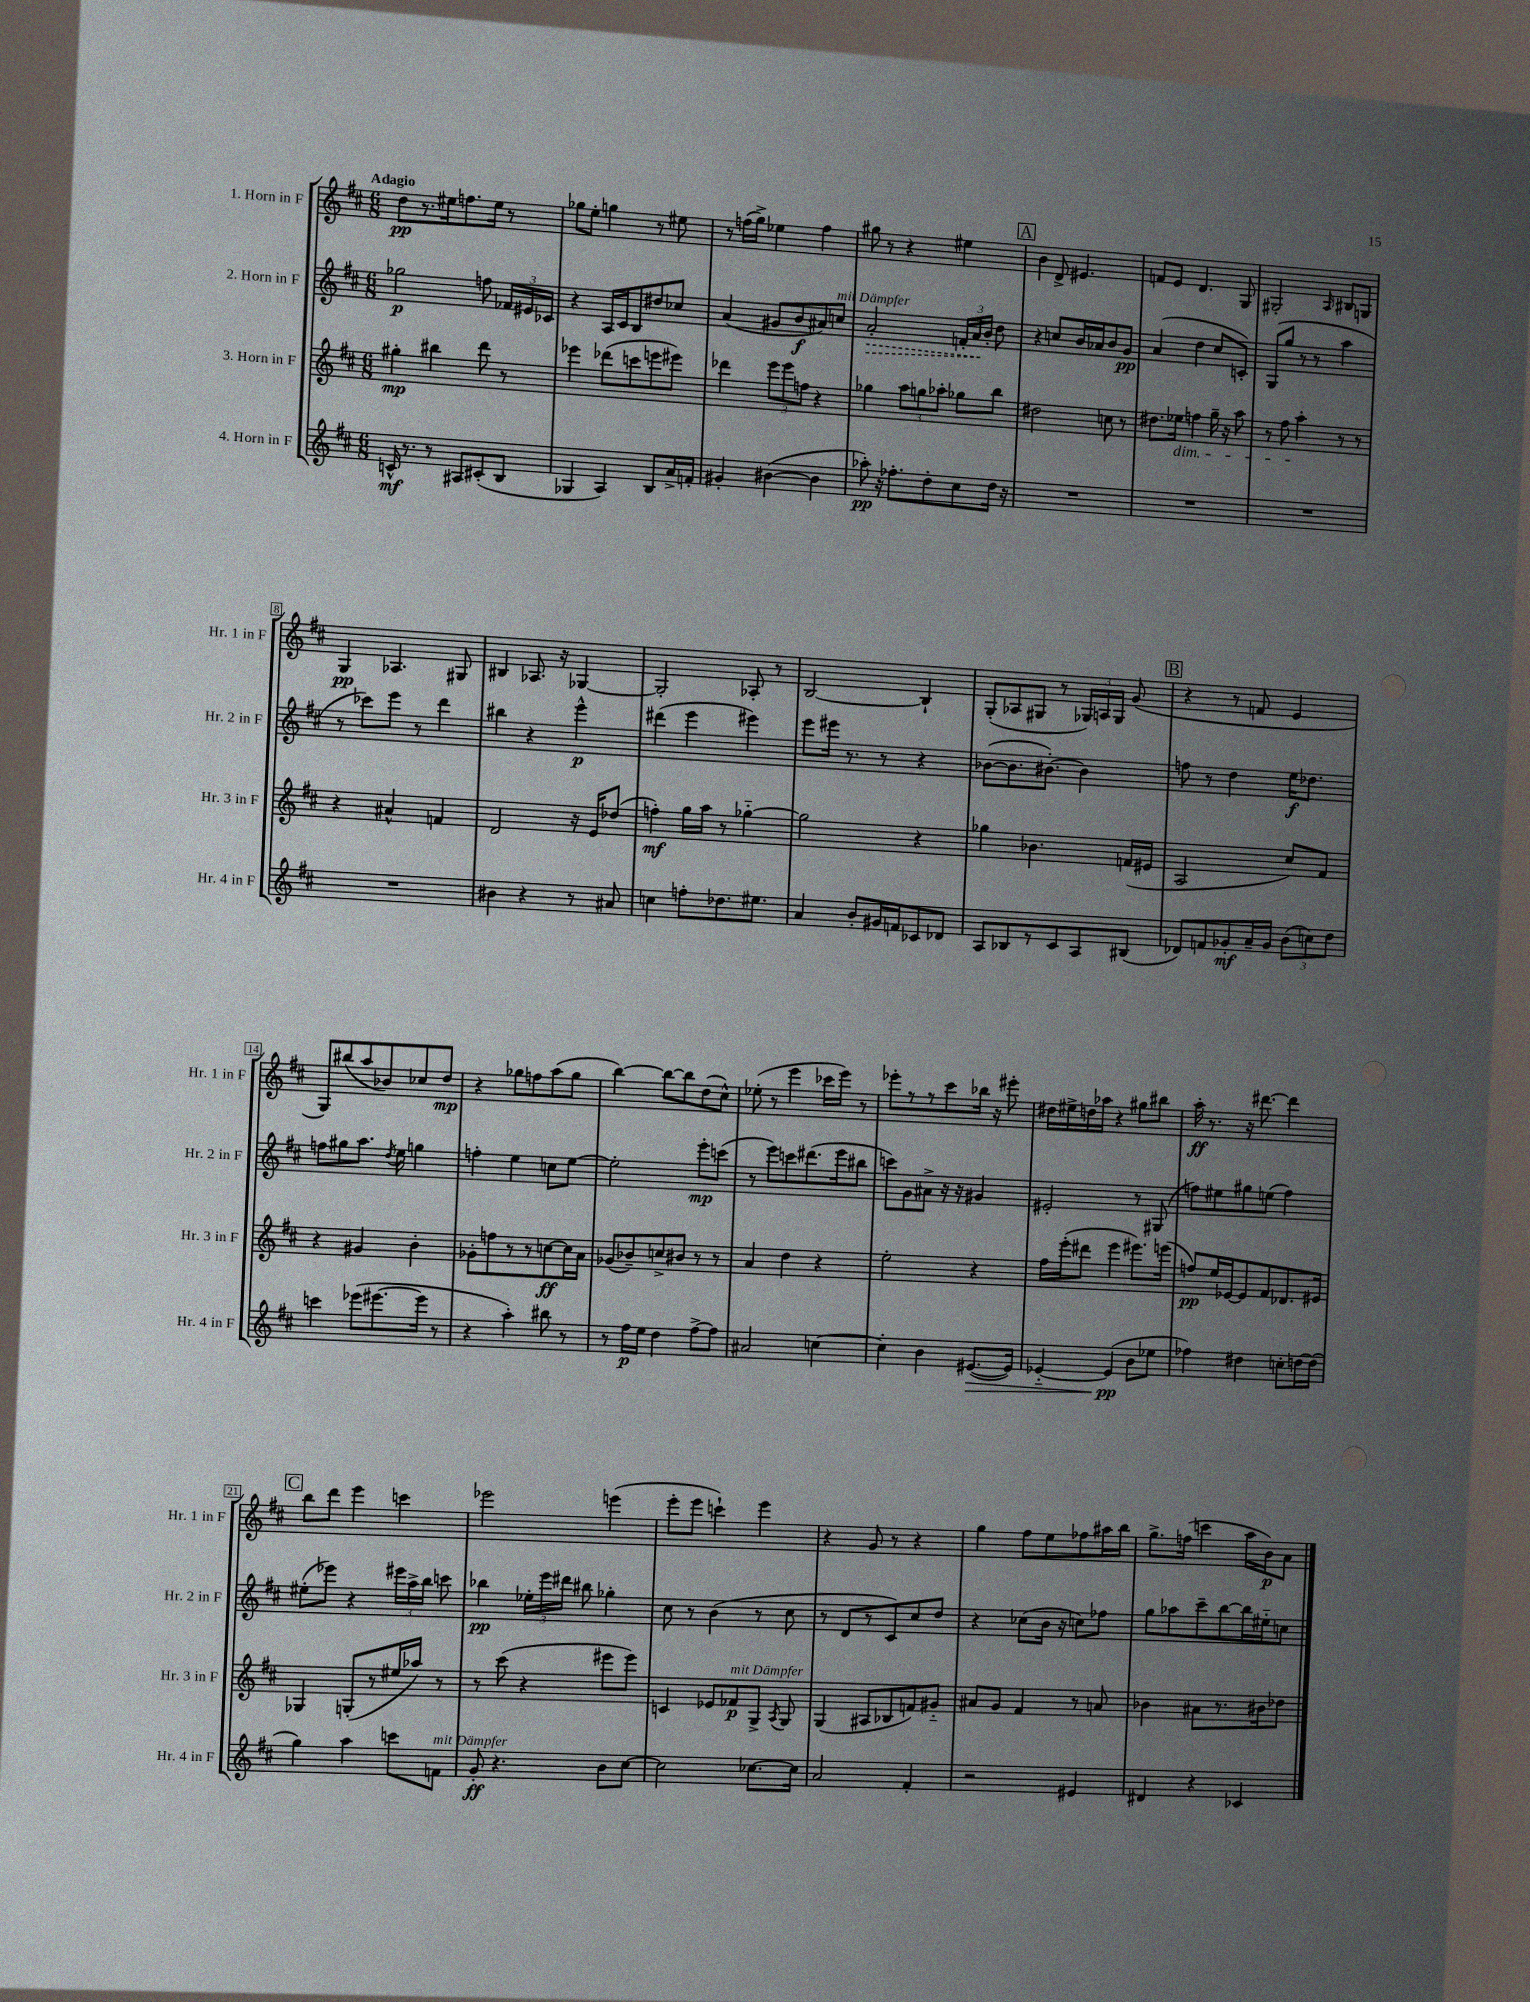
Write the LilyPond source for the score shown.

<<
\new StaffGroup <<
\new Staff = "s0" \with { instrumentName = "1. Horn in F" shortInstrumentName = "Hr. 1 in F" } {
    \clef treble \key d \major \numericTimeSignature \time 6/8 \tempo "Adagio"
    \autoBeamOff d''8[\pp r8. eis''16 f''8. eis''16] r8 |
    ges''8[ e''8]-. g''4 r8 eis''8 |
    r8 f''16[( g''16]->) ees''4 f''4 |
    gis''8 r8 r4 eis''4 |
    \mark \markup { \box "A" } b'4 d'8-> eis'4. |
    f'8[ e'8] d'4. g8 |
    gis2-. \grace { a16 } bis8[ g8] |
    g4\pp aes4. gis8 |
    bis4 aes8. r16 ges4~ |
    ges2-. aes8-. r8 |
    b2~ b4-! |
    g8[-.( aes8 gis8] r8 \tuplet 3/2 { ges16[) a16 ges16] } g'8( |
    \mark \markup { \box "B" } r4 r8 f'8 e'4 |
    g8[) bis''8( a''8 bes'8) ces''8 d''8]\mp |
    r4 ges''8[ f''8 a''8( ges''8] |
    b''4~) b''8[~ b''8 d''8( cis''8]-^) |
    ees''8-.( r8 e'''4 ces'''16[ e'''16]) r8 |
    ees'''8[-. r8 r8 cis'''8 bes''16] r16 eis'''8-. |
    dis''16[ eis''16-> d''16 aes''16] r4 gis''8[ bis''8] |
    a''16-.\ff r8. r16 dis'''8.~ dis'''4 |
    \mark \markup { \box "C" } b''8[ d'''8] e'''4 c'''4 |
    ees'''2 e'''4( |
    e'''8[-. e'''8] c'''4-!) e'''4 |
    r4 g'8 r8 r4 |
    g''4 fis''8[ e''8 fes''8 ais''16 b''16] |
    g''8.[-> f''16]( c'''4 a''16[ b'16\p) a'8] \bar "|." |
}
\new Staff = "s1" \with { instrumentName = "2. Horn in F" shortInstrumentName = "Hr. 2 in F" } {
    \clef treble \key d \major \numericTimeSignature \time 6/8
    \autoBeamOff ges''2\p f''8 \tuplet 3/2 { fes'16[ eis'16 ces'16] } |
    r4 a16[ cis'16 b8 dis''8 ces''8] |
    a'4( gis'8[ b'8\f ais'8) c''8]^\markup { \italic "mit Dämpfer" } |
    \once \override Hairpin.style = #'dashed-line a'2-.\> \tuplet 3/2 { f'16[-. a'16\! b'16]-. } d''8 |
    \mark \markup { \box "A" } r4 c''8[ b'16 aes'16 b'8 g'8]\pp |
    a'4( d''4 cis''8[ c'8]-.) |
    g8[( g''8] r8 r8 a''4 |
    r8 ces'''8[) e'''8] r8 d'''4 |
    bis''4 r4 e'''4-^\p |
    dis'''4( e'''4 eis'''4) |
    e'''8[ eis'''16] r8. r8 r4 |
    bes'8[~( bes'8. bis'8.]~-.) bis'4 |
    \mark \markup { \box "B" } f''8 r8 d''4 e''16[\f des''8.] |
    f''8[ gis''8 a''8.] \acciaccatura { d''8 } e''16 g''4 |
    f''4-. e''4 c''8[ e''8]~ |
    e''2-. e'''8[-.\mp c'''8]( |
    r8 e'''8[) c'''8 dis'''8.( e'''16 bis''8] |
    c'''8[) g'8 ais'8]-> r16 r16 gis'4 |
    eis'2-. r8 gis8( |
    f''8[) eis''8 gis''8 e''8]( f''4) |
    \mark \markup { \box "C" } eis''8[-.( ees'''8]) r4 \tuplet 3/2 { eis'''16[ a''16-> b''16] } c'''8 |
    bes''4\pp \tuplet 3/2 { ees''16[-. e'''16 dis'''16] } bis''8 ges''4-. |
    cis''8 r8 b'4( r8 cis''8 |
    r8 d'8[ r8 cis'8) cis''8 d''8] |
    r4 ces''8[( b'16] r16 c''8[) fes''8] |
    g''8[ aes''8 cis'''8-- b''8~ b''16 eis''16-_ c''8] \bar "|." |
}
\new Staff = "s2" \with { instrumentName = "3. Horn in F" shortInstrumentName = "Hr. 3 in F" } {
    \clef treble \key d \major \numericTimeSignature \time 6/8
    \autoBeamOff gis''4-.\mp bis''4 d'''8 r8 |
    ees'''4 des'''8[( c'''8 e'''8 eis'''8]) |
    des'''4 \tuplet 3/2 { e'''8[ e'''8 f''8] } r4 |
    ges''4 \tuplet 3/2 { a''8[ g''8 aes''8]-. } ges''8[ b''8] |
    \mark \markup { \box "A" } dis''2 c''8 r8 |
    dis''8.[ ees''16]\dim f''4 g''16-- r16 a''8 |
    r8 fis''8 a''4-.\! r8 r8 |
    r4 ais'4-^ f'4 |
    d'2 r16 e'16[ des''8]( |
    f''4-.\mf) g''16[ a''16] r8 ges''4~-_ |
    ges''2 r4 |
    ges''4 bes'4. f'16[( eis'16] |
    \mark \markup { \box "B" } a2 cis''8[) fis'8] |
    r4 gis'4 b'4-. |
    ges'8[-. f''8 r8 r8 c''8~\ff c''16 a'16] |
    ges'8[( bes'8--) c''8-> bis'8] r8 r8 |
    a'4 d''4 r4 |
    e''2-. r4 |
    fis''16[ e'''16-.( dis'''8] e'''4 eis'''8.[) e'''16]( |
    f''8[\pp) e''16 ees'16~ ees'8 fis'8 des'8. eis'16] |
    \mark \markup { \box "C" } ges4 g8[-.( r8 eis''16 aes''16]) r8 |
    r8 cis'''8( r4 eis'''8[ eis'''8]) |
    c'4 ees'8[ fes'8\p^\markup { \italic "mit Dämpfer" } g8]-> \acciaccatura { a8 } g8 |
    g4( ais8[ bes8 f'8) gis'8]-_ |
    ais'8[ g'8] fis'4 r8 a'8 |
    bes'4 ais'8[ r8. bis'16 des''8] \bar "|." |
}
\new Staff = "s3" \with { instrumentName = "4. Horn in F" shortInstrumentName = "Hr. 4 in F" } {
    \clef treble \key d \major \numericTimeSignature \time 6/8
    \autoBeamOff c'16-^\mf r8. r8 ais8[ cis'8-.( b8] |
    ges4 a4) b8[ a'16-> f'16]-. |
    gis'4-. bis'4~( bis'4 |
    aes''8-.\pp) r16 fes''8.[-. d''8-. cis''8 d''16] r16 |
    \mark \markup { \box "A" } R2. |
    R2. |
    R2. |
    R2. |
    bis'4 r4 r8 ais'8 |
    c''4 f''8[-. des''8. eis''8.] |
    a'4 b'8[-. gis'16 f'16 ces'8 des'8] |
    a8[ bes8 r8 cis'8 a8 bis8]( |
    \mark \markup { \box "B" } des'8[) f'8 ges'8-.\mf a'16-- ges'16] \tuplet 3/2 { b'8[( c''8) d''8] } |
    c'''4 ees'''8[( eis'''8.~ eis'''16] r8 |
    r4 a''4-.) bis''8 r8 |
    r8 fis''16[\p e''16] d''4 fis''8[~-> fis''8] |
    ais'2 c''4~ |
    c''4-. b'4 eis'8.[~\>( eis'16]) |
    ees'4~-_ ees'4\pp\!( b'8[ ees''8] |
    fes''4) dis''4 c''8[-. d''16~ d''16]( |
    \mark \markup { \box "C" } g''4) a''4 c'''8[ f'8]^\markup { \italic "mit Dämpfer" } |
    g'8-.\ff r4. b'8[ cis''8]~ |
    cis''2 ces''8.[~ ces''16] |
    a'2 fis'4-. |
    r2 eis'4 |
    dis'4 r4 ces'4 \bar "|." |
}
>>
>>
\layout { \context { \Score \override BarNumber.stencil = #(make-stencil-boxer 0.1 0.3 ly:text-interface::print) } }
